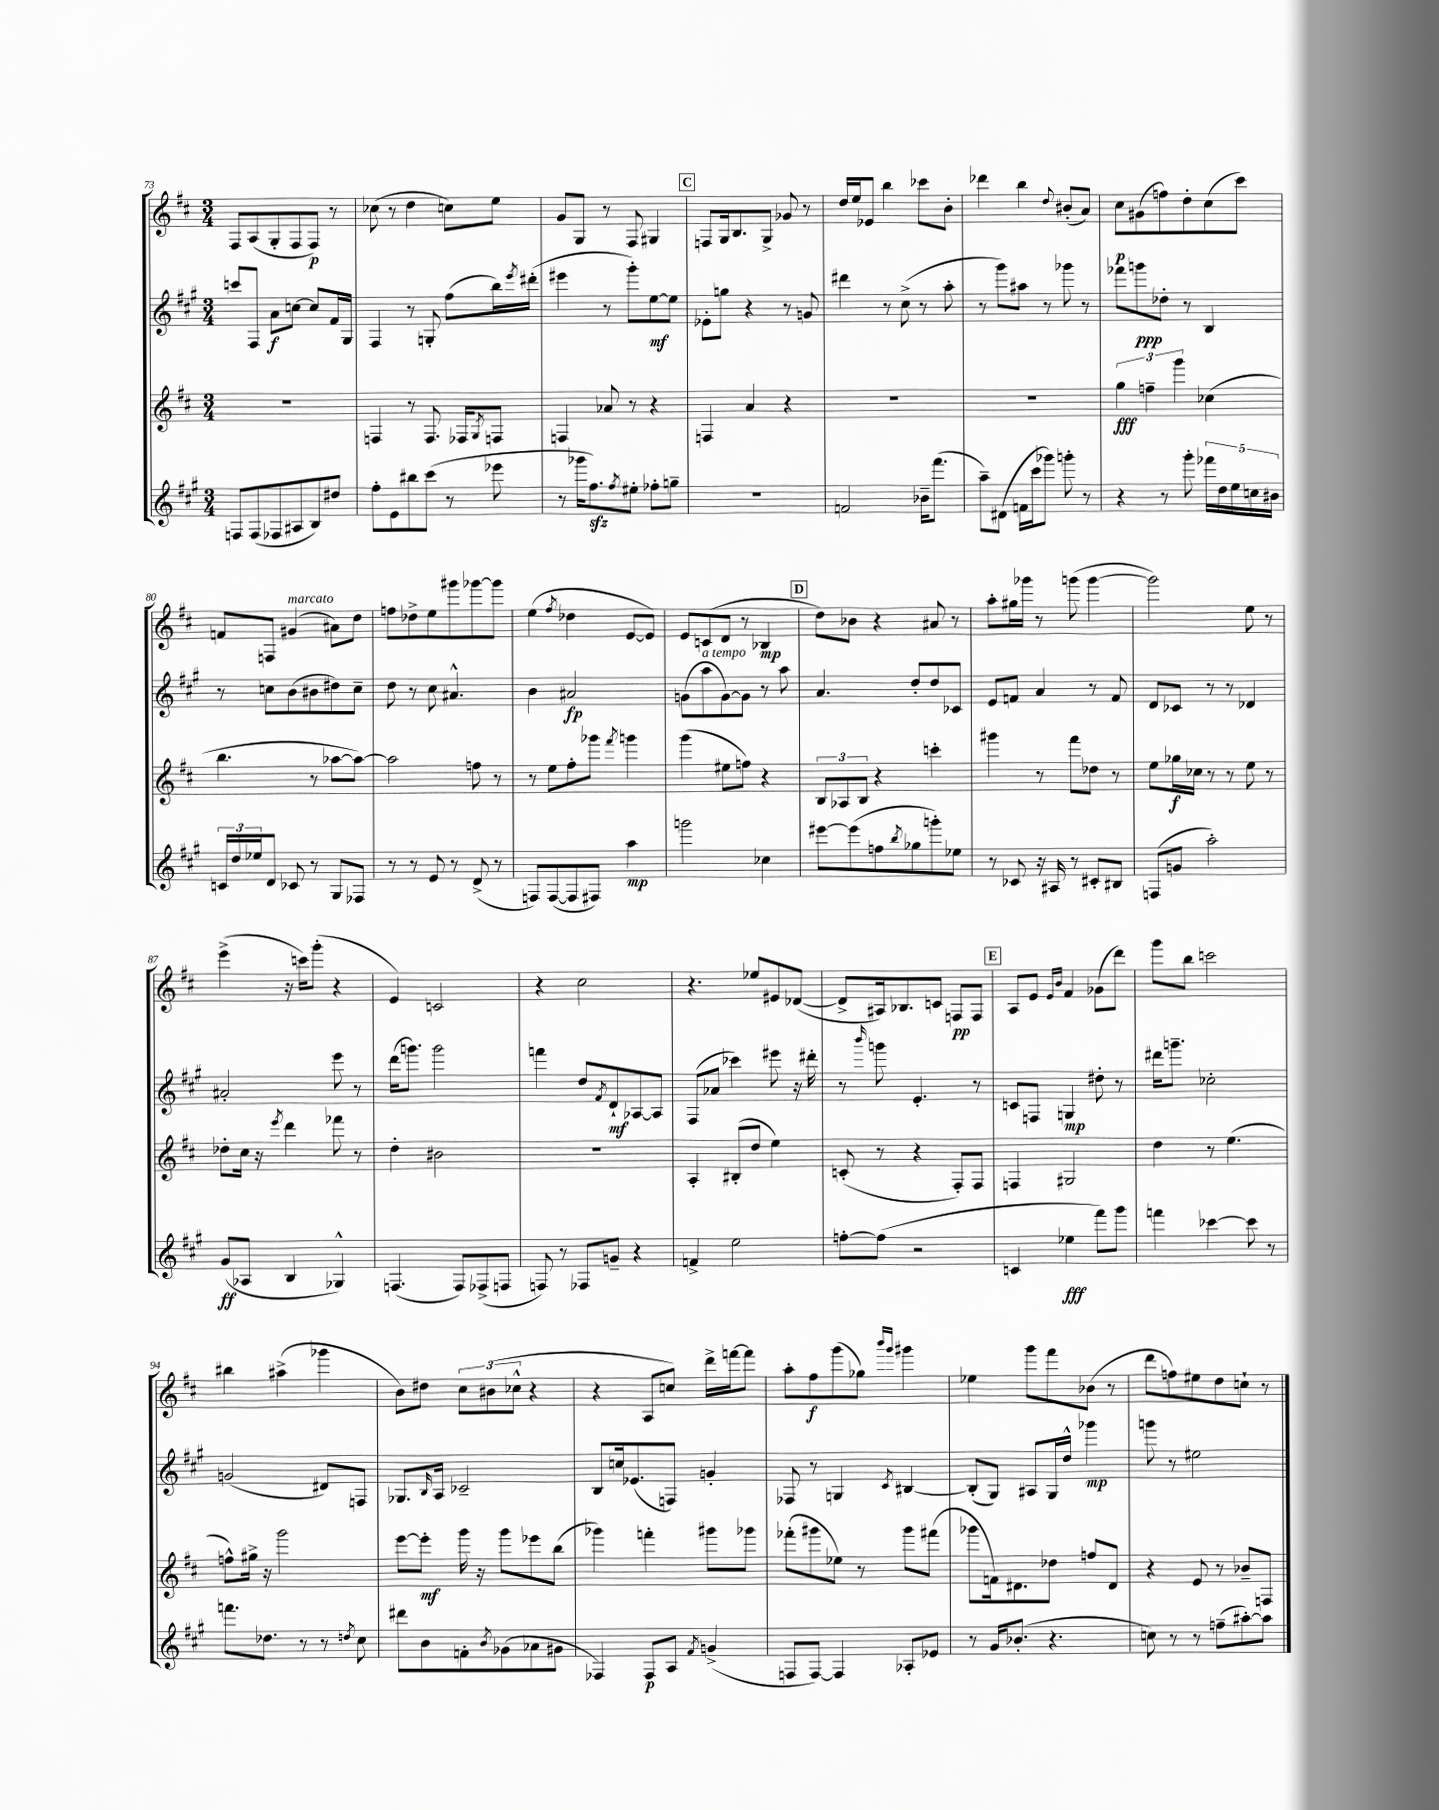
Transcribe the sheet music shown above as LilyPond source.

<<
\new StaffGroup <<
\new Staff = "s0" {
    \clef treble \key d \major \numericTimeSignature \time 3/4
    fis8 a8( g8-. fis8 fis8\p) r8 |
    ces''8( r8 d''4 c''8) e''8 |
    g'8 g8 r8 fis8 gis4 |
    \mark \markup { \box "C" } f8 g16 b8. g8-> ges'8 r8 |
    d''16 e''16 ees'8 b''4 ces'''8 b'8-. |
    des'''4 b''4 \appoggiatura { d''8 } bis'8-.( a'8) |
    cis''8\p gis'8( f''8) d''8-. cis''8( cis'''8) |
    f'8 f8 gis'4^\markup { \italic "marcato" }( ais'8) d''8 |
    f''8 des''8-> e''8 gis'''8 ges'''8~ ges'''8 |
    e''4( \acciaccatura { fis''8 } des''4 e'8~ e'8) |
    e'8 c'8( d'8 r8 bes4\mp |
    \mark \markup { \box "D" } d''8) bes'8 r4 ais'8 r8 |
    a''8-. gis''16 ges'''16 r8 g'''8( g'''4~ |
    g'''2) e''8 r8 |
    e'''4->( r16 c'''16) g'''8-.( r4 |
    e'4) c'2 |
    r4 cis''2 |
    r4. ees''8 eis'8 des'8~( |
    des'8-> ais16) bes8. c'8 f8\pp f8 |
    \mark \markup { \box "E" } a8 e'8 \grace { e'16 b'16 } fis'4 ges'8( d'''8) |
    g'''8 b''8 c'''2 |
    bis''4 ais''4->( ges'''4 |
    b'8) dis''8 \tuplet 3/2 { cis''8 bis'8( ces''8-^ } r4 |
    r4 a8 c''8) d'''16-> f'''16~ f'''8 |
    a''8-. fis''8\f g'''8( ges''8) \grace { b'''16 g'''16 } gis'''4 |
    ees''4 g'''8 fis'''8 bes'8( r8 |
    d'''8 f''8) eis''8 d''8 c''8-! r8 \bar "|." |
}
\new Staff = "s1" {
    \clef treble \key a \major \numericTimeSignature \time 3/4
    c'''8 fis8 a'8\f c''8~ c''8 fis'16 gis16 |
    fis4 r8 g8-. fis''8( b''16) \acciaccatura { e'''8 } dis'''16-.( |
    eis'''4 r8 gis'''8-.) e''8~\mf e''8 |
    \mark \markup { \box "C" } ees'8-. g''8 r4 r8 g'8 |
    dis'''4 r8 cis''8->( r8 a''8-. |
    r8 gis'''8) ais''8 r8 ges'''8 r8 |
    fes'''8 g'''8\ppp des''8-. r8 b4 |
    r8 c''8 b'8( bis'8 dis''8) c''8-- |
    d''8 r8 cis''8 ais'4.-^ |
    b'4 ais'2\fp |
    g'8( a''8^\markup { \italic "a tempo" } g'8~) g'8 r8 a''8 |
    \mark \markup { \box "D" } a'4. d''8-. d''8 ces'8 |
    e'8 f'8 a'4 r8 f'8 |
    d'8 ces'8 r8 r8 des'4 |
    ais'2-. e'''8 r8 |
    d'''16( g'''8.) g'''2 |
    f'''4 d''8 \acciaccatura { fis'8 } d'8-!\mf aes8~ aes8 |
    fis8( aes'8 ces'''4) eis'''8 r16 dis'''16-. |
    r8 \grace { b'''16 } g'''8 e'4.-. r8 |
    \mark \markup { \box "E" } c'8 f8 g4\mp dis''8-. r8 |
    dis'''16 g'''8.-- ces''2-. |
    g'2( dis'8) f8 |
    ges8. \grace { b16 } a16 ces'2-- |
    b8 c''16 ees'8.( f8) g'4-. |
    fes8 r8 g4 \acciaccatura { cis'8 } bis4~ |
    bis8-.( gis8) ais8 gis16 d''16-^ ges'''4\mp |
    g'''8 r8 eis''2 \bar "|." |
}
\new Staff = "s2" {
    \clef treble \key d \major \numericTimeSignature \time 3/4
    R2. |
    f4 r8 f8. fes16 \acciaccatura { g8 } f8 |
    f4 aes'8 r8 r4 |
    \mark \markup { \box "C" } f4 a'4 r4 |
    R2. |
    R2. |
    \tuplet 3/2 { g''4\fff f''4-- g'''4 } ces''4( |
    b''4. r8 aes''8~ aes''8~) |
    aes''2 f''8 r8 |
    r8 e''8 fis''8-. ges'''8 \acciaccatura { fis'''8 } g'''4 |
    g'''4( eis''8 f''8) r4 |
    \mark \markup { \box "D" } \tuplet 3/2 { b8 aes8 b8 } r4 c'''4-. |
    gis'''4 r8 fis'''8 des''8 r8 |
    e''8 ges''16\f ces''16 r8 r8 e''8 r8 |
    des''8-. cis''16 r16 \acciaccatura { e'''8 } d'''4 fes'''8 r8 |
    d''4-. bis'2 |
    R2. |
    a4-. bis8-.( d''8 e''4) |
    c'8-.( r8 r4 fis8-.) fis8 |
    \mark \markup { \box "E" } f4 gis2 |
    d''4 r8 e''4.( |
    f''8-^) gis''16-> r16 g'''2 |
    e'''8~ e'''8-.\mf g'''16 r16 g'''8 ees'''8 b''8( |
    ges'''4) f'''4-. gis'''8 ges'''8 |
    fes'''8-.( gis'''8 ees''8) r8 gis'''8 fis'''8( |
    ges'''8 f'16) dis'8. des''8 f''8 dis'8 |
    r4 e'8 r8 bes'8-- f8 \bar "|." |
}
\new Staff = "s3" {
    \clef treble \key a \major \numericTimeSignature \time 3/4
    f8 f8( fes8 ais8 b8) dis''8 |
    fis''8-. e'8 bis''8 cis'''8( r8 ees'''8 |
    r8 ges'''16 fis''8.\sfz) \acciaccatura { fis''8 } eis''8-. fes''8-. g''8-- |
    \mark \markup { \box "C" } R2. |
    f'2 bes'16-- fis'''8.( |
    a''8--) dis'8( f'16 cis'''16 ges'''8) g'''8-. r8 |
    r4 r8 gis'''8-. \tuplet 5/4 { fes'''16 d''16 e''16 c''16 bis'16 } |
    \tuplet 3/2 { c'16 d''16 ees''16 } d'8 ces'8 r8 gis8 fes8 |
    r8 r8 e'8 r8 d'8->( r8 |
    f8) f8~( f8 fis8) a''4\mp |
    g'''2 ces''4 |
    \mark \markup { \box "D" } eis'''8~ eis'''8( f''8 \acciaccatura { b''8 } ges''8 g'''8-.) ees''8 |
    r8 ces'8 r16 ais16 r8 cis'8-. bis8 |
    f8( g'8 a''2-.) |
    gis'8\ff( aes8 b4 ges4-^) |
    f4.( f8) fes8->( f8 |
    f8) r8 fes8 g'8-- r4 |
    f'4-> e''2 |
    f''8~-. f''8( r2 |
    \mark \markup { \box "E" } c'4 ees''4\fff fis'''8) gis'''8 |
    f'''4 ces'''4~ ces'''8 r8 |
    f'''8. des''8. r8 r8 \acciaccatura { d''8 } cis''8 |
    dis'''8 b'8 f'8-. \acciaccatura { b'8 } ges'8( aes'8 gis'8 |
    fes4) fes8\p a8 \acciaccatura { fis'8 } g'4->( |
    f8 f8~) f4 aes8-. ees'8 |
    r8 gis'16 bes'8.-.( r4. |
    c''8) r8 r8 f''8--( ais''8~-.) ais''8 \bar "|." |
}
>>
>>
\layout { \context { \Score currentBarNumber = #73 } }
